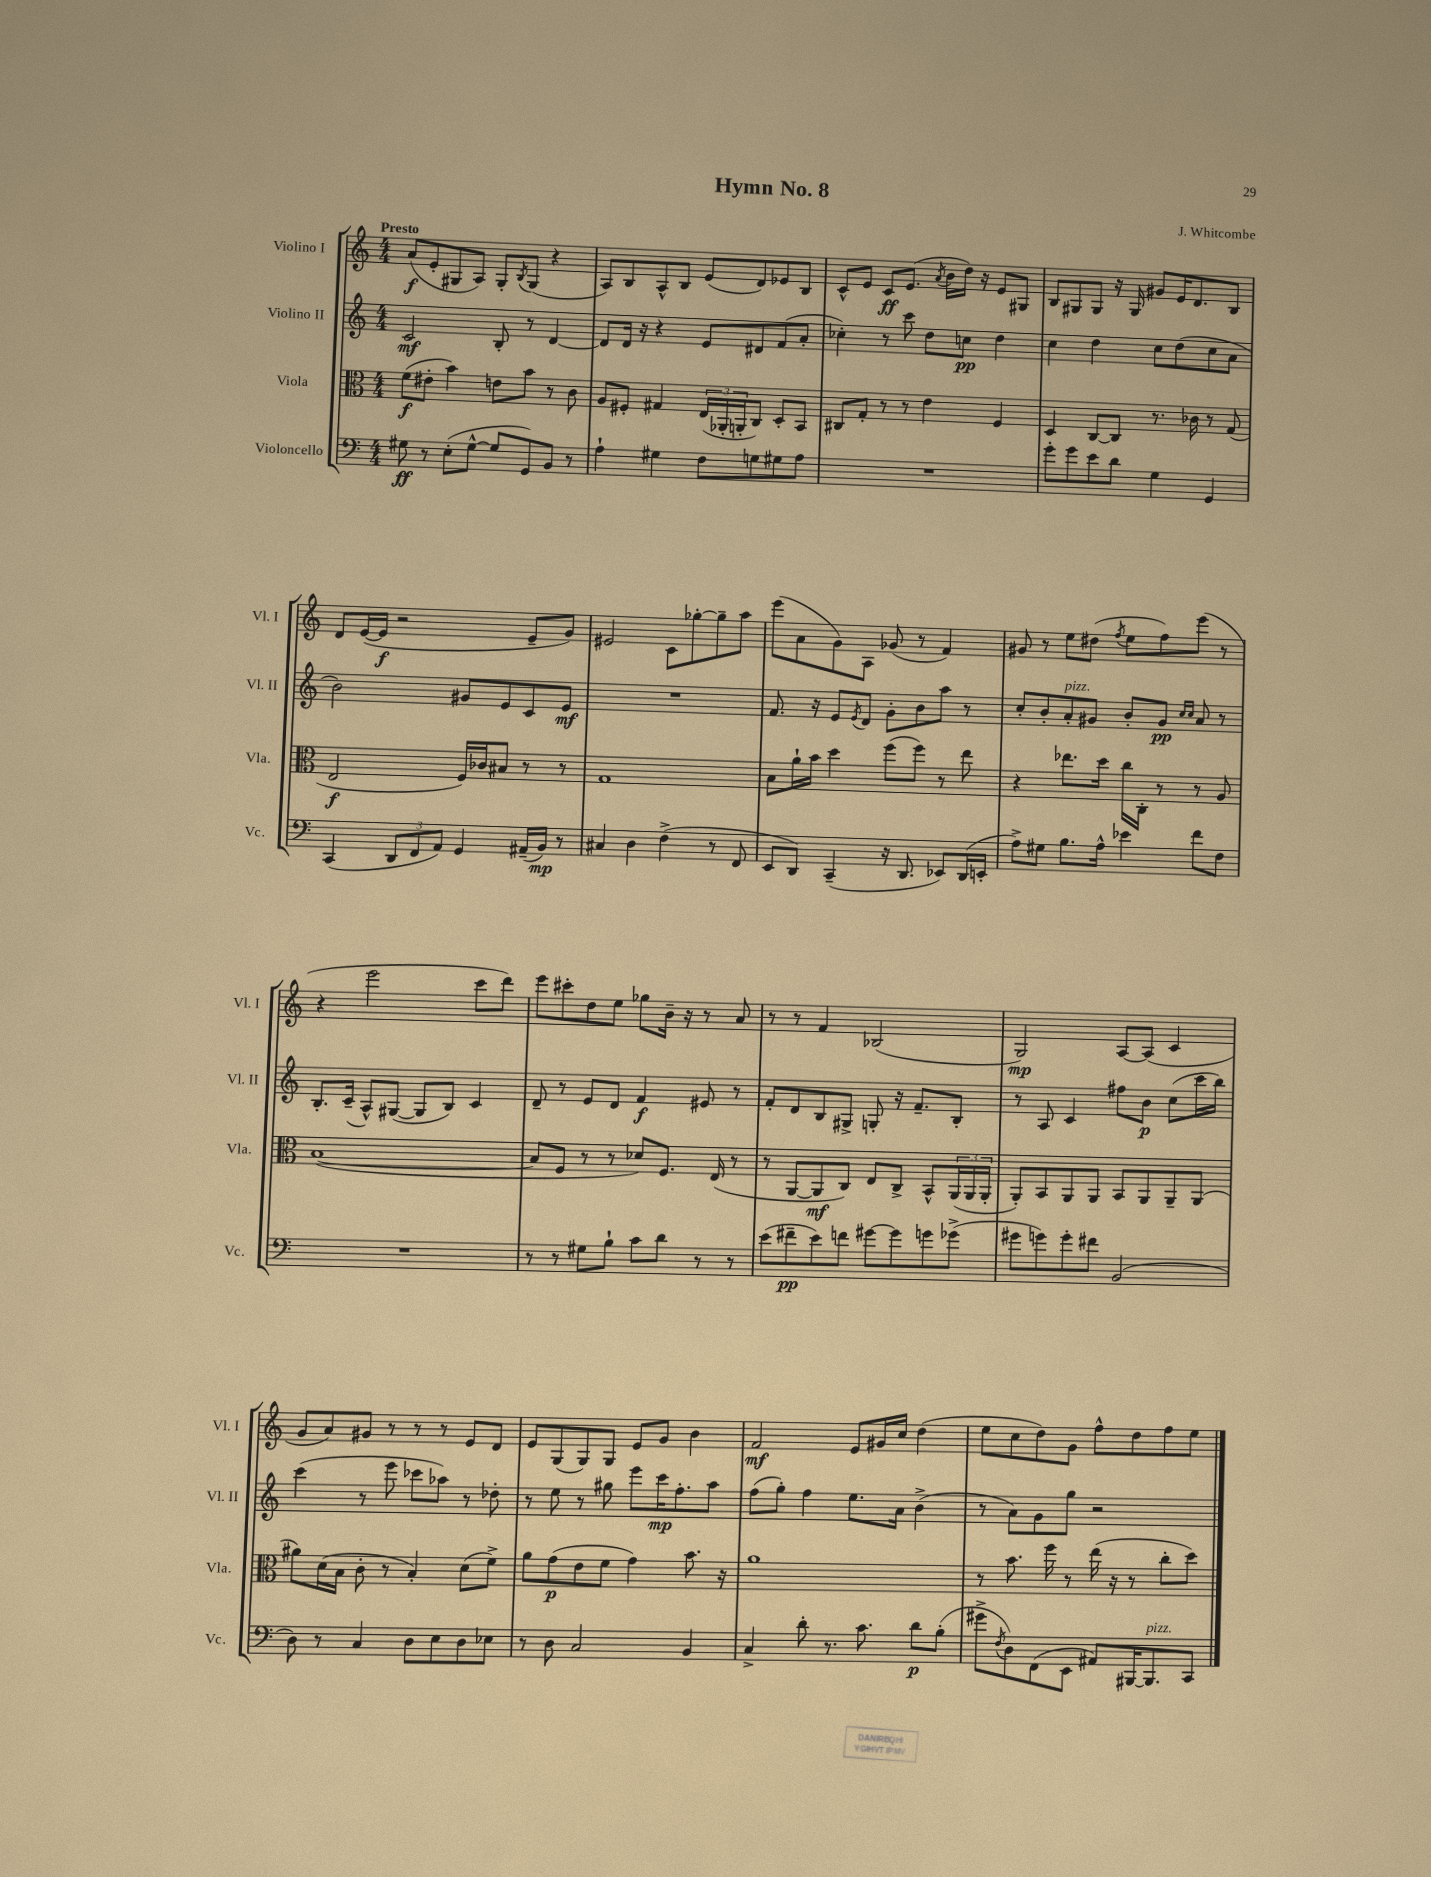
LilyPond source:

\header { title = "Hymn No. 8" composer = "J. Whitcombe" }
<<
\new StaffGroup <<
\new Staff = "s0" \with { instrumentName = "Violino I" shortInstrumentName = "Vl. I" } {
    \clef treble \key c \major \numericTimeSignature \time 4/4 \tempo "Presto"
    a'8\f( e'8-. gis8 a8) gis8-. \acciaccatura { b8 } gis8( r4 |
    a8) b8 a8-^ b8 e'8( d'8) ees'8 b8 |
    c'8-^ e'8 c'8\ff e'8.( \acciaccatura { a'8 } b'16 d''16) r16 e'8 gis8 |
    b8 gis8 gis8 r16 gis16 gis'8 e'16 d'8. b8 |
    d'8 e'16~( e'16\f r2 e'8-- g'8) |
    eis'2 c'8 ges''8~-. ges''8-- a''8 |
    e'''8( a'8 g'8) a8 ges'8( r8 f'4) |
    gis'8 r8 e''8 dis''8( \acciaccatura { f''8 } e''8 f''8) e'''8( r8 |
    r4 e'''2 c'''8 d'''8) |
    e'''8 cis'''8-. d''8 e''8 ges''8 b'16-- r16 r8 a'8 |
    r8 r8 f'4 bes2( |
    g2\mp) a8~ a8( c'4 |
    g'8 a'8) gis'8 r8 r8 r8 e'8 d'8 |
    e'8 g8( g8) g8 e'8 g'8 b'4 |
    f'2\mf e'8 gis'16 c''16 d''4( |
    e''8 c''8 d''8) g'8 f''8-^ d''8 f''8 e''8 \bar "|." |
}
\new Staff = "s1" \with { instrumentName = "Violino II" shortInstrumentName = "Vl. II" } {
    \clef treble \key c \major \numericTimeSignature \time 4/4
    c'2\mf b8-. r8 d'4~ |
    d'8 d'16 r16 r4 e'8 dis'8 f'8( a'8-. |
    ces''4-.) r8 c'''8 d''8 c''8\pp d''4 |
    c''4 d''4 c''8 d''8( c''8 a'8 |
    b'2) gis'8 e'8 c'8 e'8\mf |
    R1 |
    f'8. r16 e'8 \acciaccatura { e'8 } d'8 g'8-. b'8 a''8 r8 |
    c''8-. b'8-. a'8-.^\markup { \italic "pizz." } gis'8 b'8-. gis'8\pp \grace { c''16 c''16 } a'8 r8 |
    b8.-. c'16--( a8-^) gis8~( gis8 b8) c'4 |
    d'8-- r8 e'8 d'8 f'4\f eis'8 r8 |
    f'8-. d'8 b8 gis8-> g8-. r16 f'8.-- b8-. |
    r8 a8 c'4 fis''8 b'8\p c''8( c'''16 b''16) |
    c'''4( r8 e'''8 ces'''8 aes''8) r8 des''8-. |
    r8 e''8 r8 gis''8 e'''8 c'''16\mp f''8.-. a''8 |
    f''8( g''8-.) f''4 e''8. a'16 b'4->( |
    r8 a'8) g'8 g''8 r2 \bar "|." |
}
\new Staff = "s2" \with { instrumentName = "Viola" shortInstrumentName = "Vla." } {
    \clef alto \key c \major \numericTimeSignature \time 4/4
    f'8\f( eis'8-. b'4) e'8 b'8 r8 c'8 |
    a8 fis8-. gis4 \tuplet 3/2 { e16( aes,16-. a,16-. } c8) d8-. b,8 |
    cis8 g8-. r8 r8 e'4 f4 |
    d4 c8~ c8 r8. ces'16 r8 g8( |
    e2\f f16) ces'16 bis8 r8 r8 |
    g1 |
    b8 a'16-! b'16 d''4 f''8( f''8) r8 e''8 |
    r4 ees''8. d''16 c''16 c16-. r8 r8 a8 |
    b1~( |
    b8 f8 r8 r8 des'8) f8. e16( r8 |
    r8 a,8~ a,8\mf c8) e8 c8-> b,8-^ \tuplet 3/2 { a,16( a,16 a,16-. } |
    a,8-.) b,8 a,8 a,8 b,8 a,8 a,8-- a,8( |
    ais'8) d'16( b16 c'8-. r8 b4-.) d'8( f'8->) |
    a'8 g'8\p( e'8 f'8 g'4) b'8. r16 |
    a'1 |
    r8 b'8. f''16 r8 e''16( r16 r8 c''8-. d''8) \bar "|." |
}
\new Staff = "s3" \with { instrumentName = "Violoncello" shortInstrumentName = "Vc." } {
    \clef bass \key c \major \numericTimeSignature \time 4/4
    gis8\ff r8 e8-.( gis8~-^ gis8 g,8) b,8 r8 |
    a4-! gis4 f8 g8 gis8 a8 |
    R1 |
    g'8-. g'8 e'8 d'8 g4 g,4 |
    c,4( \tuplet 3/2 { d,8 f,8 a,8) } g,4 ais,16--( b,16\mp) r8 |
    cis4 d4 f4->( r8 f,8 |
    e,8 d,8) c,4--( r16 d,8. ees,8) d,16( e,16-. |
    a8->) gis8 b8. a16-^ ees'4 f'8 f8 |
    R1 |
    r8 r8 gis8 b8-! c'8 d'8 r8 r8 |
    e'8( fis'8--\pp e'8) f'8 gis'8~ gis'8 g'8 ges'8->( |
    gis'8 g'8) g'8-. fis'8 b,2( |
    d8) r8 c4 d8 e8 d8 ees8 |
    r8 d8 c2 b,4 |
    c4-> d'8-. r8. c'8. d'8\p b8-.( |
    gis'8-> \acciaccatura { f8 } d8) f,8( e,8 ais,8) bis,,16~ bis,,8.^\markup { \italic "pizz." } c,8 \bar "|." |
}
>>
>>
\layout { \context { \Score \remove "Bar_number_engraver" } }
